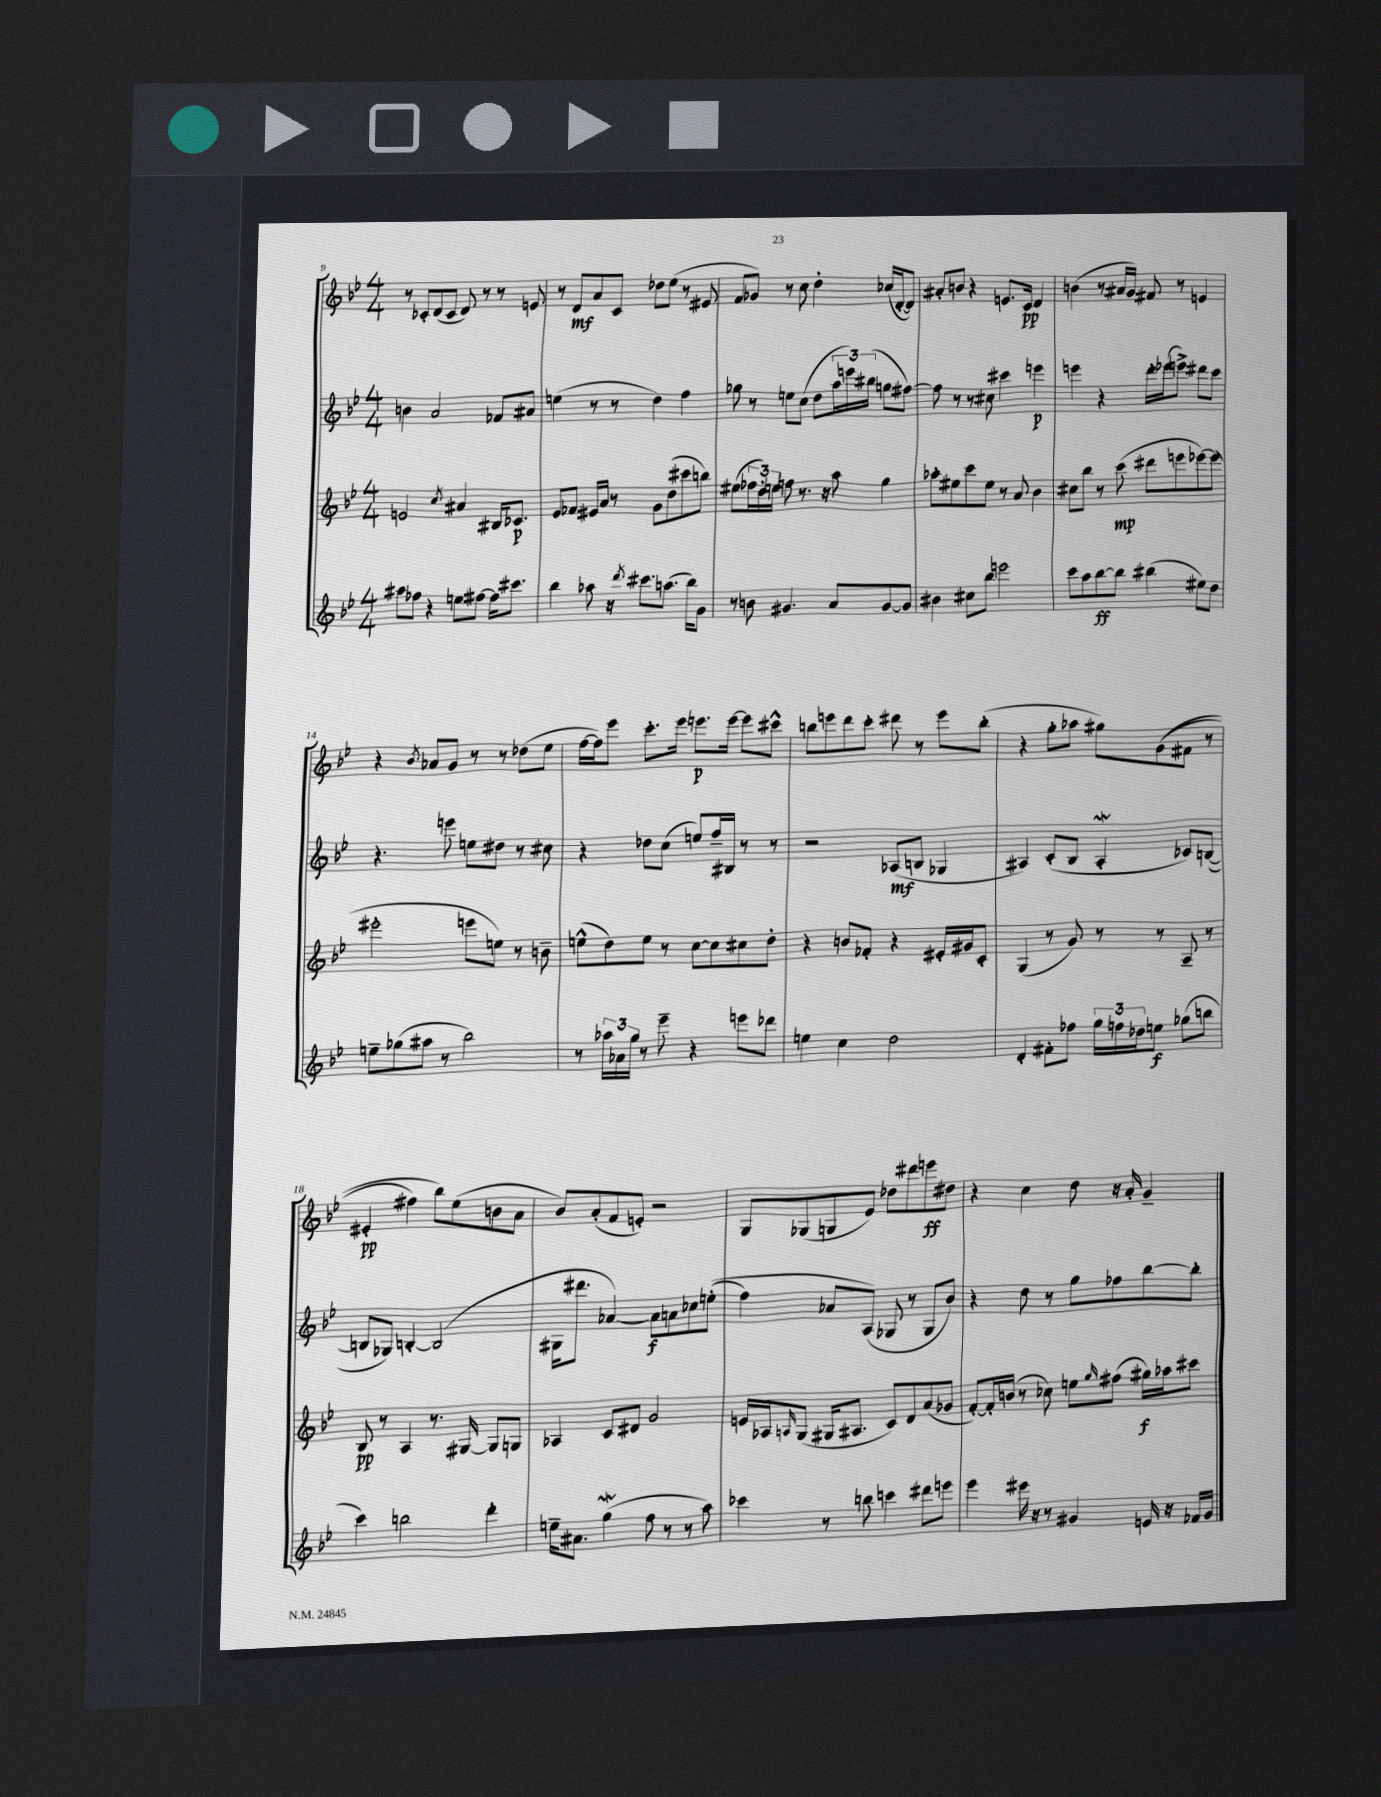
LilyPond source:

<<
\new StaffGroup <<
\new Staff = "s0" {
    \clef treble \key bes \major \numericTimeSignature \time 4/4
    r8 ces'8-. d'8( ces'8 d'8) r8 r8 e'8 |
    r8 d'8\mf a'8 c'8 des''8 ees''8( r8 eis'8 |
    f'8 ges'8) r8 c''8 d''4-. ces''16( d'16~-. d'8) |
    ais'8-. b'8 r4 e'8. c'16\pp d'4 |
    b'4( r8 ais'16 g'16) fis'8 r8 e'4 |
    r4 \acciaccatura { bes'8 } aes'8 g'8 r8 r8 des''8( ees''8 |
    f''16~ f''16) ees'''8 c'''8.-. ees'''16 e'''8.\p e'''16~ e'''8 cis'''8-^ |
    b''8 e'''8 d'''8 c'''8-. dis'''8 r8 e'''8 b''8-.( |
    r4 g''8-. aes''8 gis''8) g'8(\( fis'8 r8 |
    eis'4-.\pp fis''4) bes''8\) ees''8( b'8 a'8 |
    bes'8) a'8-.( f'8 e'8-.) r2 |
    g8 ges8( g8 ees'8) des''8 dis'''8 e'''8\ff dis''8 |
    r4 c''4 d''8 r16 a'16-. g'4-- \bar "|." |
}
\new Staff = "s1" {
    \clef treble \key bes \major \numericTimeSignature \time 4/4
    b'4 a'2 fes'8 ais'8 |
    e''4( r8 r8 d''4) f''4 |
    ges''8 r8 e''8 c''8( d''8 \tuplet 3/2 { a''16 e'''16) bis''16( } g''8 fis''8~) |
    fis''8 r8 r8 cis''8 cis'''4 e'''4\p |
    e'''4 r4 d'''16-. ees'''16( e'''8->) dis'''8 c'''8 |
    r4. e'''8 e''8 dis''8 r8 cis''8 |
    r4 des''8 c''8( e''8) f''16-- bis16 r8 r8 |
    r2 aes8\mf( b8 ges4 |
    ais4) c'8-.( bes8 ais4-.\mordent ces'8) b8~( |
    b8 ges8) b4~-. b2( |
    gis16 dis'''8. aes'4~) aes'8\f a'8 ces''8 e''8-.(\( |
    f''4) aes'8 a8(\) ges8 r8 ges8 bes'8) |
    r4 d''8 r8 g''8 fes''8 bes''8~ bes''8-. \bar "|." |
}
\new Staff = "s2" {
    \clef treble \key bes \major \numericTimeSignature \time 4/4
    e'2 \acciaccatura { c''8 } ais'4 bis16 ces'8.\p |
    ees'8 fes'8 eis'16 a'16 r8 g'8 d''8( cis'''8 b''8) |
    eis''8( \tuplet 3/2 { fes''16 d''16-.) e''16 } f''8 r8. r16 a''8 g''4 |
    aes''8-. eis''8 c'''8 eis''8 r8 a'8 bes'4 |
    cis''8 bes''8 r8 c'''8\mp( dis'''8 e'''8 ees'''8~) ees'''8( |
    eis'''2-. e'''8 e''8) r8 b'8-- |
    e''8-^( d''8) e''8 r8 c''8~ c''8 cis''8 d''8-. |
    r4 b'8 fes'8-. r4 eis'16-. gis'16 c'8-. |
    g4( r8 g'8) r8 r8 a8-- r8 |
    bes8\pp r8 a4 r8. gis16~ gis8 g8 |
    aes4 c'8 dis'8 g'2 |
    e'16 aes16 \grace { a16 } g8( gis16 ais8. c'8) d'8 a'8( ges'8 |
    f'8~-.) f'16-. b'16( r8 ces''8) e''8 \grace { g''16 } fis''8( gis''16\f) aes''16 cis'''8 \bar "|." |
}
\new Staff = "s3" {
    \clef treble \key bes \major \numericTimeSignature \time 4/4
    ais''8 fes''8 r4 e''8 fis''8~ fis''16 cis'''8. |
    bes''4 aes''8 r16 \acciaccatura { d'''8 } cis'''8. a''8.( bes''16) g'8 |
    r8 b'8 gis'4. a'8 gis'8~ gis'8 |
    bis'4 cis''8 bes''8 e'''2 |
    c'''8 a''8 bes''8~\ff bes''8 bis''4( eis''8) d''8 |
    e''8-- ges''8( ais''8 r8 bes''2) |
    r8 \tuplet 3/2 { aes''16 aes'16 g''16 } r8 ees'''8-- r4 e'''8 des'''8 |
    e''4 c''4 d''2 |
    d'4-. fis'8-. fes''8 \tuplet 3/2 { g''16 f''16 des''16 } e''8\f ges''8( b''8 |
    c'''4) b''2 d'''4-. |
    e''16-- ais'8. g''4\mordent( f''8 r8 r8 a''8) |
    ces'''4 r8 b''8 c'''4 dis'''8 e'''8 |
    ees'''4 eis'''16 r16 r8 gis'4 e'16 r16 fes'16 gis'16 \bar "|." |
}
>>
>>
\layout { \context { \Score currentBarNumber = #9 } }
